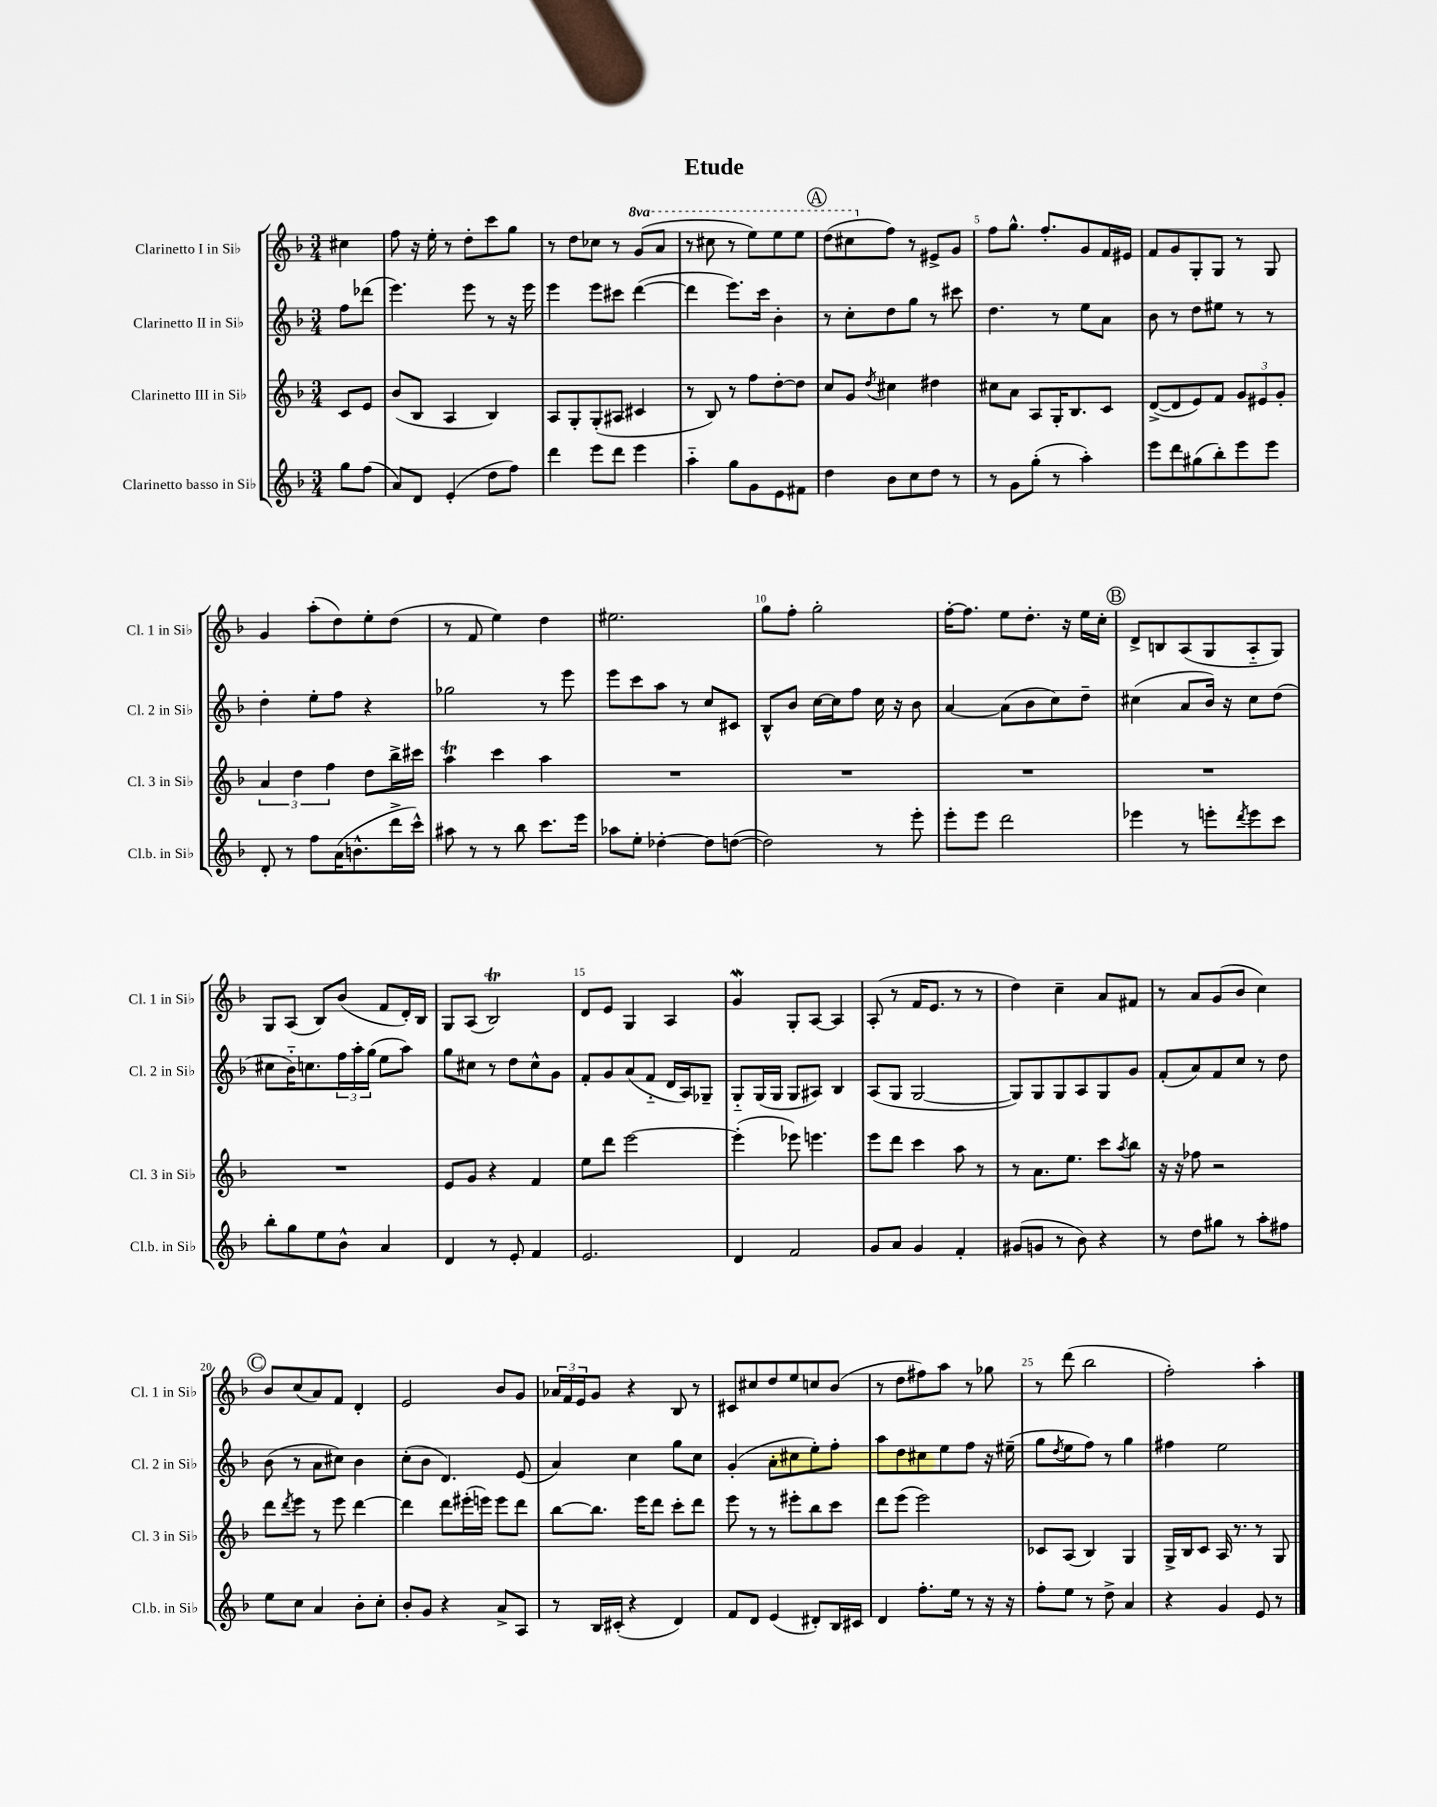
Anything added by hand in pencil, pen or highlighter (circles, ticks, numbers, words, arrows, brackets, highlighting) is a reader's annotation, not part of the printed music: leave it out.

**kern	**kern	**kern	**kern
*staff4	*staff3	*staff2	*staff1
*clefG2	*clefG2	*clefG2	*clefG2
*k[b-]	*k[b-]	*k[b-]	*k[b-]
*M3/4	*M3/4	*M3/4	*M3/4
8gg	8c	8ff	4cc#
(8ff	8e	(8ddd-	.
=	=	=	=
8a)	(8b-	4.eee)	8ff
8d	8B-	.	16r
.	.	.	16ee'
(4e'	4A	.	8r
.	.	8eee	8dd'
8dd	4B-)	8r	8ccc
8ff)	.	16r	8gg
.	.	16eee	.
=	=	=	=
4ddd	8A	4eee	8r
.	8G'	.	8dd
8eee	(8G'	8eee	8cc-
8ddd	8A#	8ccc#	8r
4eee	4c#	([4ddd	(8gg
.	.	.	8aa
=	=	=	=
4aa'~	8r	4ddd]	8r
.	8B-)	.	8ccc#
8gg	8r	8.eee)	8r
8g	8ff	.	8eee)
.	.	16ccc	.
8e	[8dd'	4b-'	8eee
8f#	8dd]	.	8eee
=	=	=	=
4dd	8cc	8r	(8ddd
.	8g	8cc'	8ccc#
.	8qdd	.	.
8b-	4cc#	8dd	8ff)
8cc	.	8gg	8r
8dd	4dd#	8r	8e#^
8r	.	8ccc#	8g
=	=	=	=
8r	8cc#	4.dd	8ff
8g	8a	.	8.gg^^
(8gg'	8A	.	.
.	.	.	8.ff'
8r	16G'	8r	.
.	8.B-	.	.
4aa')	.	8ee	8g
.	8c	8a	16f
.	.	.	16e#
=	=	=	=
8eee	([8d^	8b-	8f
8ddd	8d]	8r	8g
(8gg#	8e)	8dd	8G'
8bb-')	8f	8ee#	8G
8eee	12g	8r	8r
.	12e#	.	.
8eee	.	8r	8G
.	12g'	.	.
=	=	=	=
8d'	6a	4dd'	4g
8r	.	.	.
.	6dd	.	.
8ff	.	8ee'	(8aa'
.	6ff	.	.
(16a	.	8ff	8dd)
8.b^^	.	.	.
.	8dd	4r	8ee'
16ddd^	16bb-^	.	(8dd
16ccc^^)	16ccc#	.	.
=	=	=	=
8aa#	4aa	2gg-	8r
8r	.	.	8f
8r	4ccc	.	4ee)
8bb-	.	.	.
8.ccc	4aa	8r	4dd
.	.	8eee	.
16eee	.	.	.
=	=	=	=
8aa-	2.r	8eee	2.ee#
8ee'	.	8ccc	.
[4dd-'	.	8aa	.
.	.	8r	.
8dd-]	.	8cc	.
([8dd	.	8c#	.
=	=	=	=
2dd])	2.r	8B-^^	8gg
.	.	8b-	8ff'
.	.	[16cc	2gg'
.	.	16cc]	.
.	.	8ff	.
8r	.	16cc	.
.	.	16r	.
8eee'	.	8b-	.
=	=	=	=
8eee'	2.r	[4a	[16ff'
.	.	.	8.ff]
8eee	.	.	.
2ddd	.	(8a]	8ee
.	.	8b-	8.dd'
.	.	8cc)	.
.	.	.	16r
.	.	8dd~	16ee
.	.	.	16cc'
=	=	=	=
4eee-	2.r	(4cc#	8d^
.	.	.	8B
8r	.	8a	(8A
8eee'	.	16b-)	8G
.	.	16r	.
8qddd	.	.	.
8eee	.	8cc#	8A'~
8ccc	.	(8dd	8G)
=	=	=	=
8bb-'	2.r	8cc#	8G
8gg	.	16b-'~)	(8A
.	.	8.cc	.
8ee	.	.	8B-)
8b-^^	.	24ff	(8b-
.	.	24aa'	.
.	.	(24gg	.
4a	.	8ee	8f
.	.	8aa)	16d')
.	.	.	16B-
=	=	=	=
4d	8e	8gg	8G
.	8g	8cc#	(8A
8r	4r	8r	2B-)
8e'	.	8dd	.
4f	4f	8cc#^^	.
.	.	8g	.
=	=	=	=
2.e	8ee	8f'	8d
.	8ddd	8g	8e
.	[2eee	(8a	4G
.	.	8f'~	.
.	.	16d	4A
.	.	16A)	.
.	.	8G-~	.
=	=	=	=
4d	(4eee']	8G'~	4g
.	.	(16G	.
.	.	16G	.
2f	8eee-)	8G	8G'
.	4.eee	8A#)	[8A
.	.	4B-	4A]
=	=	=	=
8g	8eee	(8A	(8A'
8a	8ddd	8G	8r
4g	4ccc	[2G	16f
.	.	.	8.e
4f'	8aa	.	8r
.	8r	.	8r
=	=	=	=
(8g#	8r	8G])	4dd)
8g	8.a	8G	.
8r	.	8G	4cc~
.	8.ee	.	.
8b-)	.	8A	.
4r	8ccc	8G	8a
.	8qaa	.	.
.	8bb-	8g	8f#
=	=	=	=
8r	16r	(8f'	8r
.	16r	.	.
8dd	8ff-	8a)	8a
8gg#	2r	8f	(8g
8r	.	8cc	8b-
8aa'	.	8r	4cc)
8ff#	.	8dd	.
=	=	=	=
8ee	8ddd	(8b-	8b-
.	8qddd	.	.
8cc	8eee	8r	(8cc
4a	8r	8a	8a)
.	8eee	8cc#)	8f
8b-'	[4ddd	4b-	4d'
8cc'	.	.	.
=	=	=	=
8b-'	4ddd]	(8cc'	2e
8g	.	8b-	.
4r	8ddd	4.d)	.
.	(16eee#'	.	.
.	16eee)	.	.
8a^	8eee	.	8b-
8A	8ddd	(8e	8g
=	=	=	=
8r	[8bb-	4a)	24a-
.	.	.	24f
.	.	.	24e
16B-	8.bb-]	.	8g
(16c#'	.	.	.
4r	.	4cc	4r
.	16eee	.	.
.	8ddd	.	.
4d)	8ccc'	8gg	8B-
.	8ddd	8cc	8r
=	=	=	=
8f	8eee	(4g'	8c#
8d	8r	.	8cc#
(4e	8r	8a'	8dd
.	8eee#'	8cc#	8ee
8d#')	8bb-	8ee')	8cc
16B-	8ccc	8ff'	(8b-
16c#	.	.	.
=	=	=	=
4d	8ddd	8aa	8r
.	(8eee	8dd	8dd
8.ff'	2eee)	8cc#	8ff#)
.	.	8ee	8aa
16ee	.	.	.
8r	.	8ff	8r
16r	.	16r	8gg-
16r	.	(16ee#~	.
=	=	=	=
8ff'	8c-	8gg	8r
.	.	8qdd	.
8ee	(8A	8ee	(8ddd
8r	4B-)	8ff)	2bb-
8dd^	.	8r	.
4a	4G	4gg	.
=	=	=	=
4r	16G^	4ff#	2ff')
.	16B-	.	.
.	8c	.	.
4g	16A	2ee	.
.	8.r	.	.
8e	8r	.	4aa'
8r	8G	.	.
==	==	==	==
*-	*-	*-	*-
